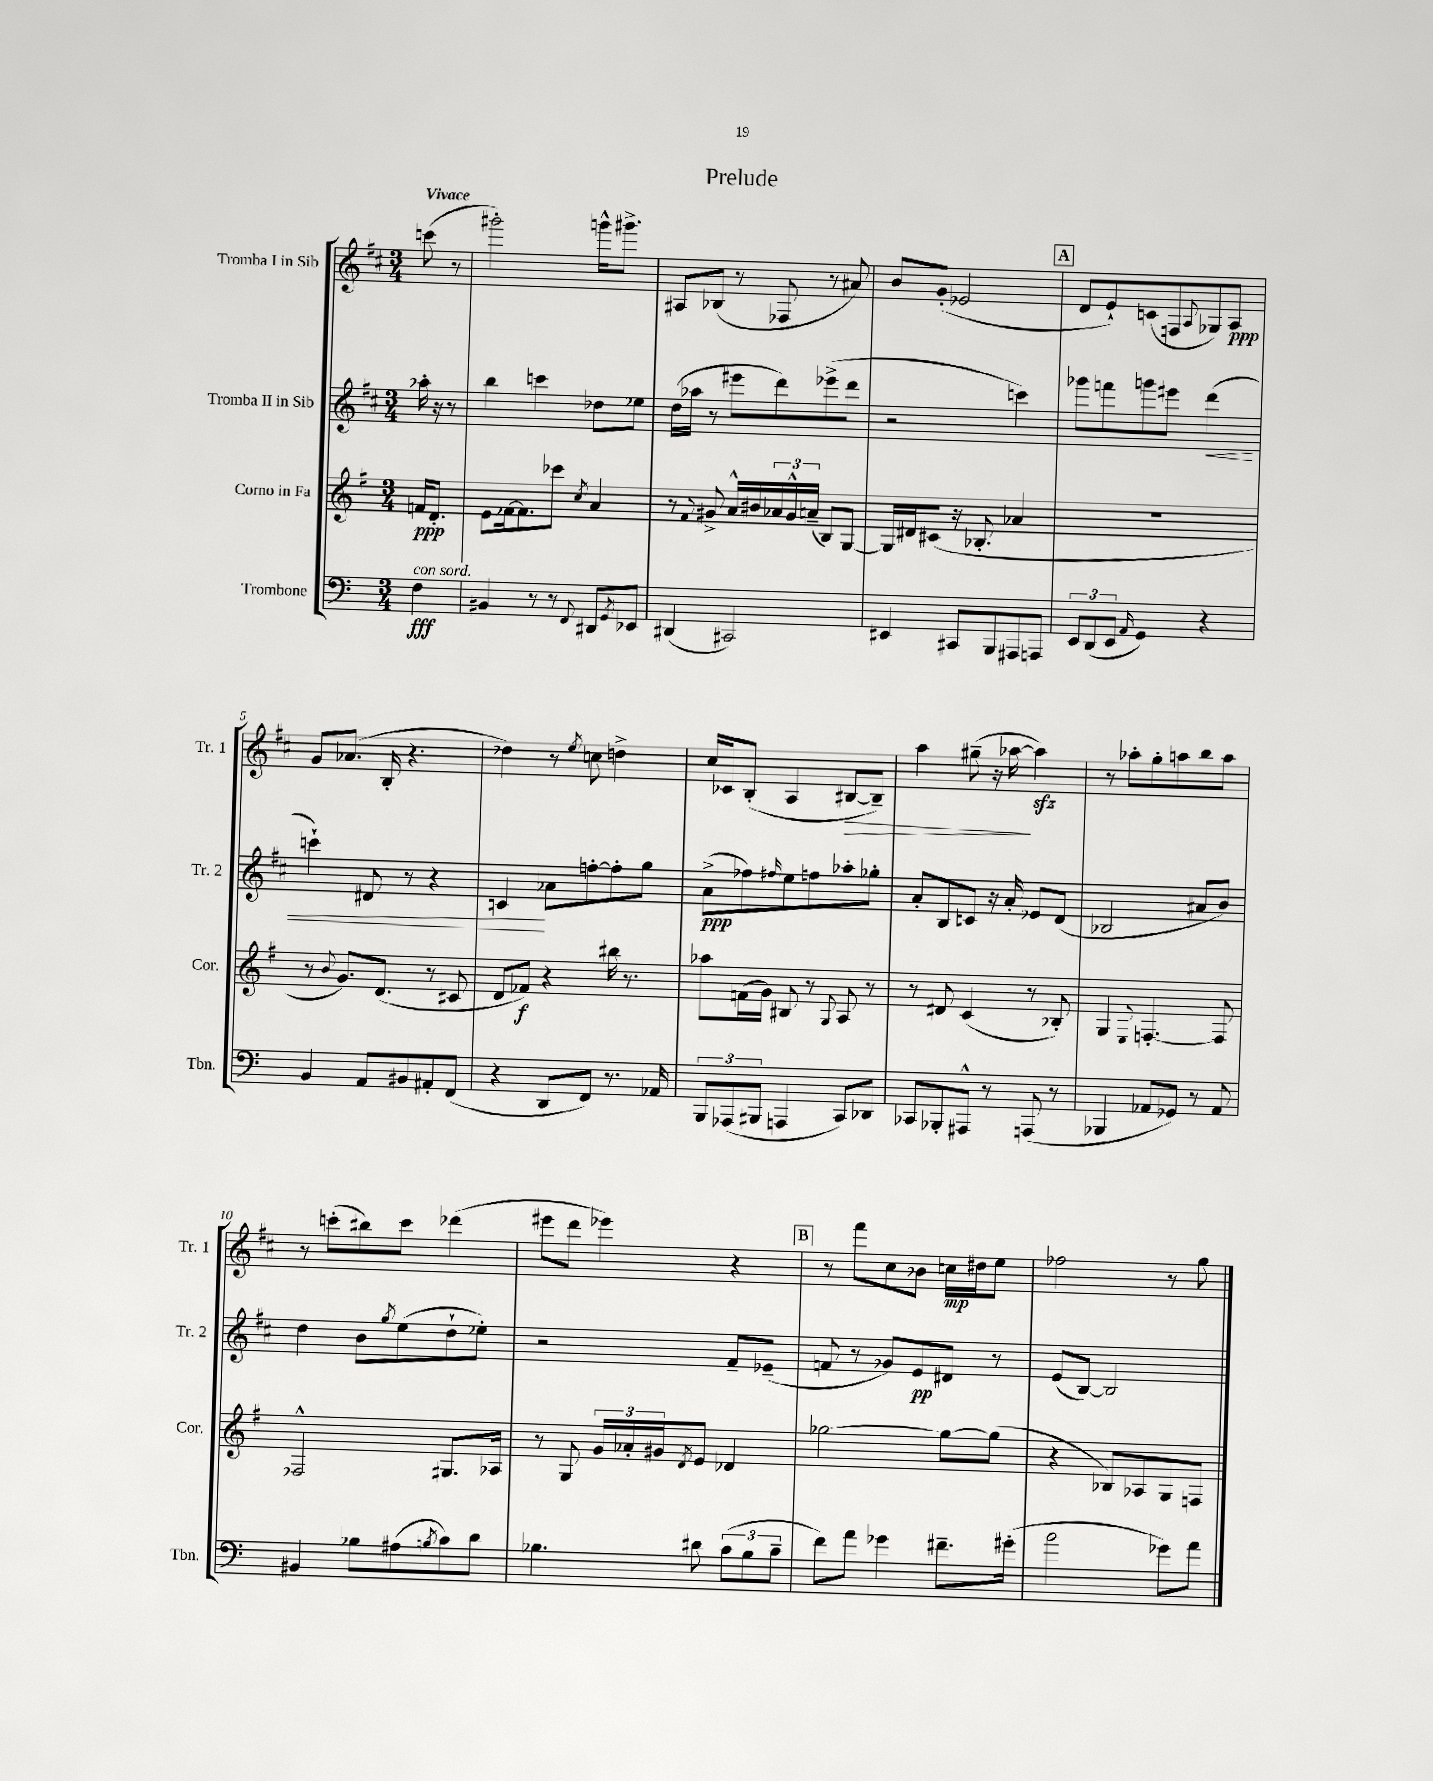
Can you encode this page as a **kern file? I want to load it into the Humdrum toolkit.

**kern	**kern	**kern	**kern
*staff4	*staff3	*staff2	*staff1
*clefF4	*clefG2	*clefG2	*clefG2
*k[]	*k[f#]	*k[f#c#]	*k[f#c#]
*M3/4	*M3/4	*M3/4	*M3/4
4F\	16f/LK	16aa-'\	(8ccc\
.	8.d'/J	16r	.
.	.	8r	8r
=	=	=	=
4BB#/	8e\L	4bb\	2ggg#'\)
.	[16f-\k	.	.
.	8.f-\]	.	.
8r	.	4ccc\	.
8r	8ccc-\J	.	.
8qqFF/	8qcc/	.	.
8DD#/L	4a/	8dd-\L	16ggg^^\LK
.	.	.	8.ggg#^\J
8qGG/	.	.	.
8EE-/J	.	8ee-\J	.
=	=	=	=
(4DD#/	8r	(16dd\LL	8A#/L
.	.	16aa-\JJ	.
.	8qqf#/	.	.
.	8g#^/	8r	(8B-/J
2CC#/)	16a^^/LL	8eee#\L	8r
.	16b#/	.	.
.	24a-/	8ddd\)	8F-/
.	24g#^^/	.	.
.	(24a~/JJ	.	.
.	8B/L)	(8eee-^\	8r
.	[8G/J	8ddd\J	8a#/)
=	=	=	=
4EE#/	16G/]LL	2r	8b/L
.	16d#/J	.	.
.	(8c#/J	.	(8g'/J
8CC#/L	16r	.	2e-/
.	8.B-'/	.	.
8BBB/	.	.	.
8AAA#/	4a-/	4ccc\)	.
8AAA/J	.	.	.
=	=	=	=
12EE/L	2.r	8ggg-\L	8d/L
(12DD/	.	.	.
.	.	8fff\	8e`/)
12EE/J	.	.	.
16qqAA/	.	.	.
4GG/)	.	8ggg\	(8c/
.	.	8eee#\J	8F/
.	.	.	8qqA/
4r	.	(4ddd\	8G-/)
.	.	.	8A/J
=	=	=	=
4BB/	8r	4ccc`\)	8g/L
.	8qqb/	.	.
.	8.g/L)	.	(8.a-/J
8AA/L	.	8d#/	.
.	(8.d/J	.	16B'/
8BB#/	.	8r	4.r
8AA#'/	8r	4r	.
(8FF/J	8c#/	.	.
=	=	=	=
4r	8d/L	4c/	4dd-\)
.	8f-/J)	.	.
8DD/L	4r	8a-\L	8r
.	.	.	8qee/
8FF/J)	.	[8ff'\	8cc\
8.r	16bb#\	8ff'\]	4dd^\
.	8.r	.	.
.	.	8gg\J	.
16AA-/	.	.	.
=	=	=	=
12BBB/L	8aa-\L	(8a^\L	16cc#/LL
.	.	.	16c-/J
(12AAA-/	.	.	.
.	(16f\L	8ff-\)	(8B'/J
12BBB#/J	.	.	.
.	16g\JJ)	.	.
.	.	16qqff#/	.
4AAA/	8B#/	8ee\	4A/
.	8r	8ff\	.
.	8qqG/	.	.
8CC/L)	8A/	8aa-'\	[8B#/L
8DD-/J	8r	8gg-'\J	8B#~/]J)
=	=	=	=
8CC-/L	8r	8a'/L	4aa\
8BBB-'/	8d#/	8B/	.
8AAA#^^/J	(4c/	8c/J	(8gg#~\
8r	.	16r	16r
.	.	16a'/	[16aa-\
(8AAA/	8r	8e-/L	4aa-\])
8r	8B-'/)	(8d/J	.
=	=	=	=
4BBB-/	4G/	2B-/	8r
.	.	.	8aa-'\L
.	8qqE/	.	.
8AA-/L	[4.F'/	.	8gg'\
8GG-/J)	.	.	8aa\
8r	.	8a#/L	8bb\
8AA-/	8F/]	8b/J)	8aa\J
=	=	=	=
4BB#/	2F-^^/	4dd\	8r
.	.	.	(8ccc'\L
8B-\L	.	8b\L	8bb#\)
.	.	8qgg/	.
(8A#\	.	(8ee\	8ccc\J
8qB/	.	.	.
8c\)	8.G#/L	8dd`\	(4ddd-\
8d\J	.	8ee-'\J)	.
.	16A-/Jk	.	.
=	=	=	=
4.B-\	8r	2r	8eee#\L
.	8G/	.	8ddd\J
.	24g/LL	.	4eee-\)
.	24a-'/	.	.
.	24g#/J	.	.
.	8qd/	.	.
8d#\	8e/J	.	.
(12c\L	4d-/	8f#~/L	4r
12B-\	.	.	.
.	.	(8e-~/J	.
12c~\J	.	.	.
=	=	=	=
8f\L)	[2gg-\	8f/	8r
8a\J	.	8r	8fff#\L
4g-\	.	8g-/L)	8cc#\
.	.	8e/	8b-\J
8.f#~\L	8gg-\_L	8d#/J	16cc\LL
.	.	.	16dd#\J
.	(8gg-\]J	8r	8ee\J
(16g#'\Jk	.	.	.
=	=	=	=
2b\	4r	(8e/L	2ff-\
.	.	[8B/J)	.
.	8B-/L)	2B/]	.
.	8A-/	.	.
8g-\L)	8G/	.	8r
8a\J	8F/J	.	8gg\
==	==	==	==
*-	*-	*-	*-
